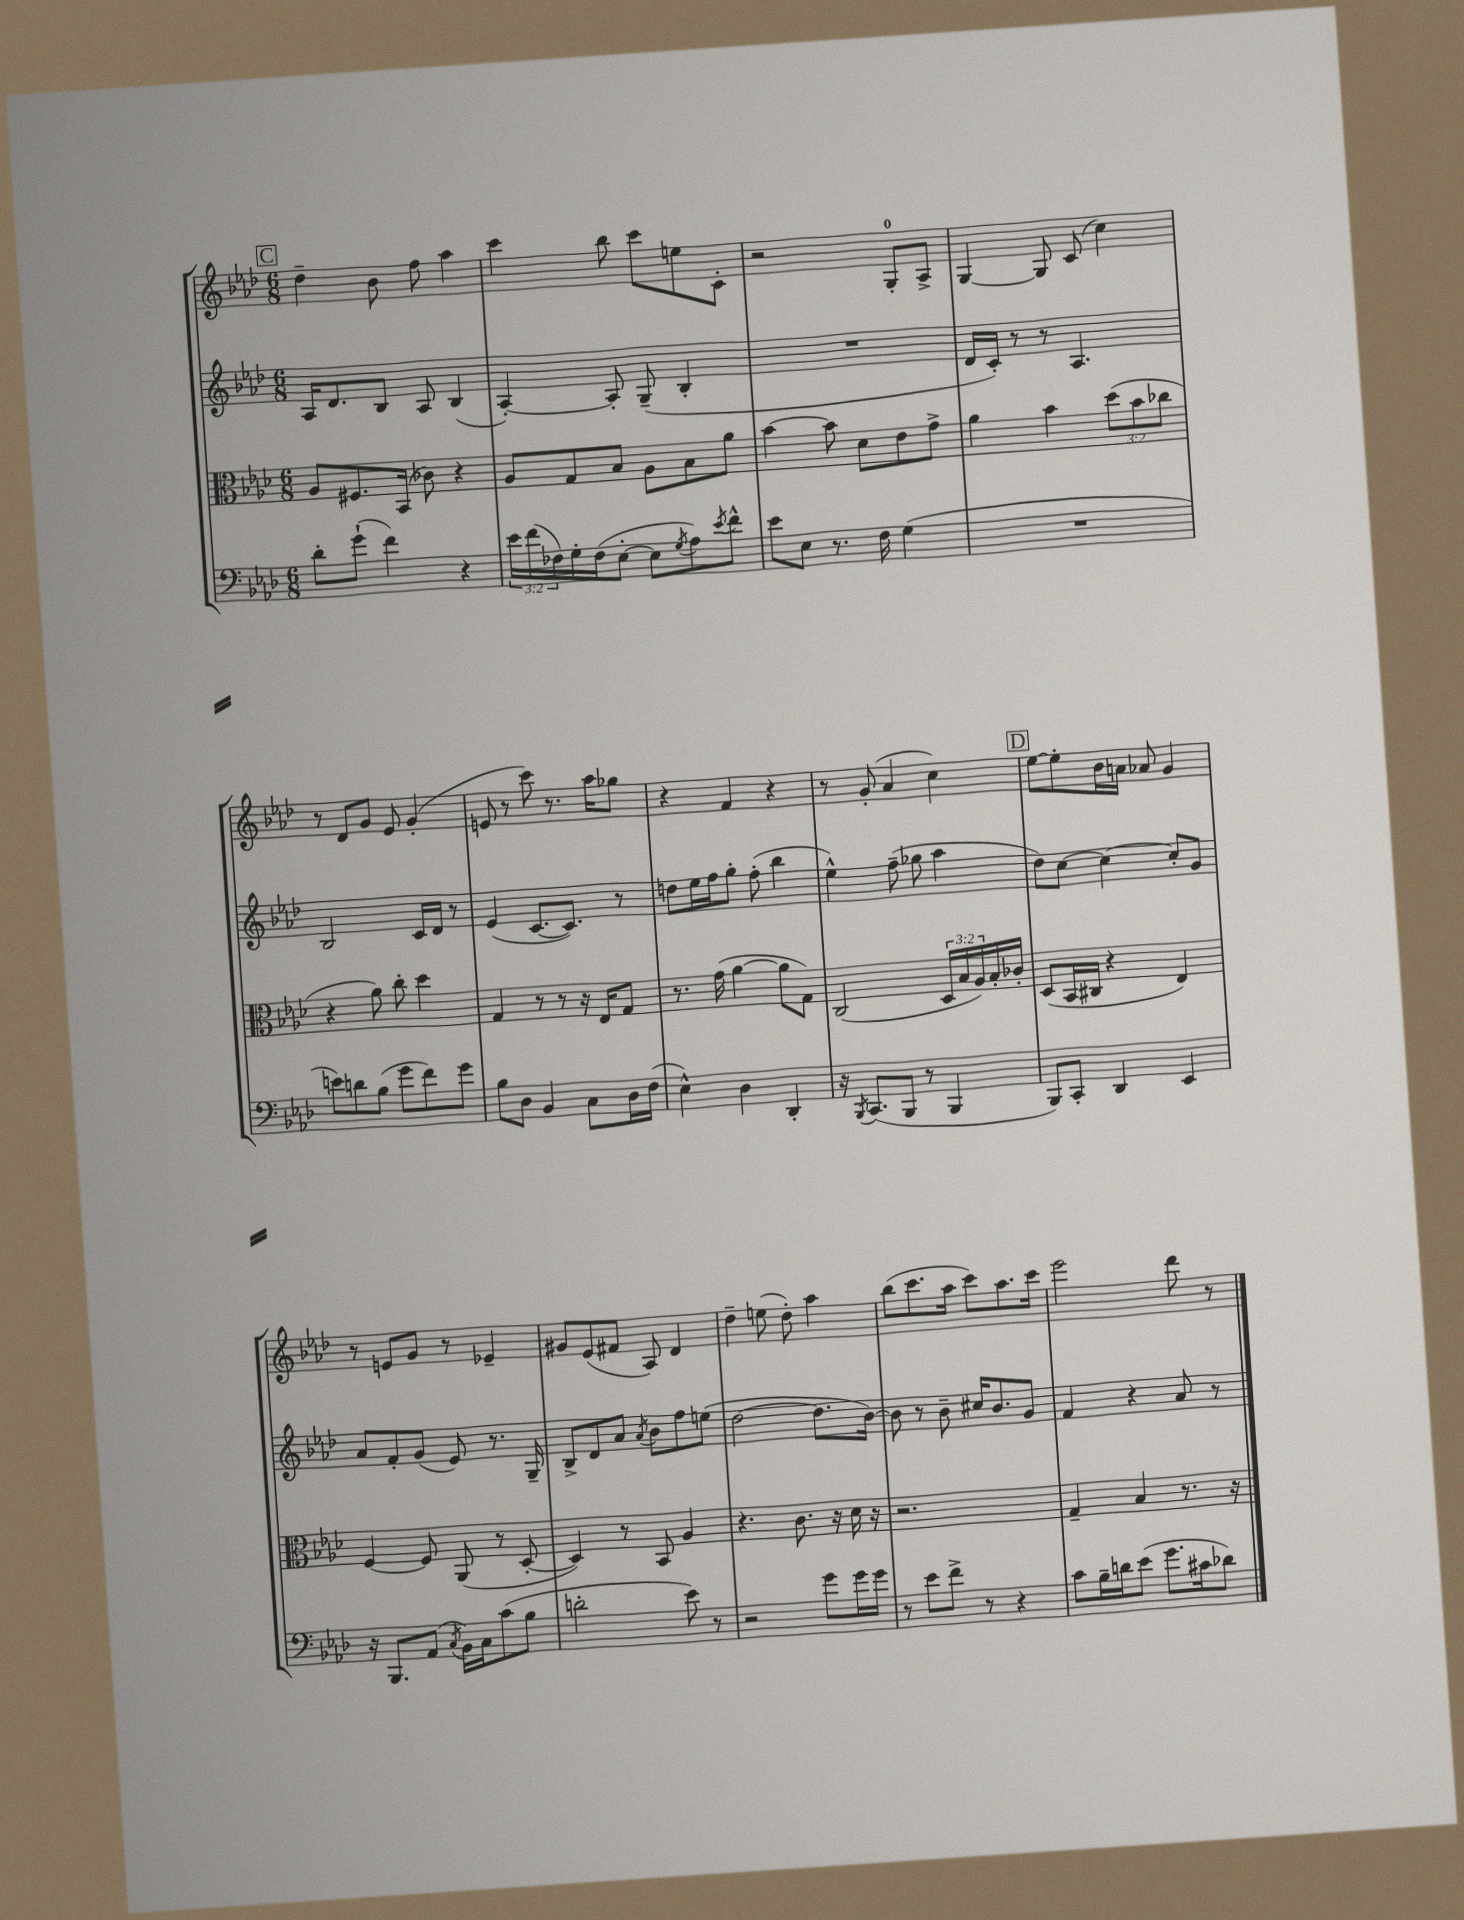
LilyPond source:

<<
\new StaffGroup <<
\new Staff = "s0" {
    \clef treble \key aes \major \numericTimeSignature \time 6/8
    \mark \markup { \box "C" } des''4-- bes'8 f''8 aes''4 |
    c'''4 bes''8 c'''8 e''8 c'8-. |
    r2 g8-0-. aes8-> |
    g4~ g8 c'8( c''4) |
    r8 des'8 g'8 ees'8 g'4-.( |
    e'8 r8 c'''8) r8. aes''16 ges''8 |
    r4 f'4 r4 |
    r8 g'8-.( aes'4 c''4) |
    \mark \markup { \box "D" } ees''8~ ees''8-. bes'16 a'16 aes'8 g'4 |
    r8 e'8 g'8 r8 ees'4-- |
    gis'8 ees'8( fis'8 aes8) des'4 |
    des''4-- e''8( des''8-.) aes''4 |
    bes''8( c'''8. aes''16 c'''8) aes''8. c'''16 |
    ees'''2 des'''8 r8 \bar "|." |
}
\new Staff = "s1" {
    \clef treble \key aes \major \numericTimeSignature \time 6/8
    \mark \markup { \box "C" } aes16 des'8. bes8 aes8 bes4( |
    aes4~-.) aes8-. g8--( bes4-. |
    R2. |
    des'16 c'16-.) r8 r8 aes4. |
    bes2 c'16 des'16 r8 |
    ees'4( c'8.~ c'8.) r8 |
    d''8 ees''16 f''16 g''8-. f''8-.( bes''4 |
    ees''4-^) f''8--( ges''8 aes''4 |
    \mark \markup { \box "D" } des''8) c''8~ c''4~ c''8-. g'8 |
    aes'8 f'8-. g'8( ees'8) r8. g16-- |
    bes8-> des'8 aes'8 \acciaccatura { aes'8 } bes'8 f''8 e''8( |
    des''2~ des''8. bes'16~) |
    bes'8 r8 bes'8-- cis''16 bes'8. g'8 |
    f'4 r4 aes'8 r8 \bar "|." |
}
\new Staff = "s2" {
    \clef alto \key aes \major \numericTimeSignature \time 6/8 \override Staff.TupletNumber.text = #tuplet-number::calc-fraction-text
    \mark \markup { \box "C" } aes8 fis8. bes,16( ces'8) r4 |
    aes8 g8 bes8 aes8 bes8 aes'8 |
    bes'4~ bes'8 des'8 ees'8 g'8-> |
    aes'4 bes'4 \tuplet 3/2 { des''8( bes'8 ces''8 } |
    r4 aes'8) c''8-. des''4 |
    g4 r8 r8 r16 ees16 g8 |
    r8. g'16( aes'4~ aes'8 g8) |
    c2( \tuplet 3/2 { des16 bes16 aes16) } bes16-. ces'16-. |
    \mark \markup { \box "D" } des8( bes,16 cis16 r4 ees4) |
    f4~ f8 aes,8( r8 des8~-. |
    des4) r8 bes,8 aes4 |
    r4. c'8. r16 des'16 r16 |
    r2. |
    g4-- bes4 r8. r16 \bar "|." |
}
\new Staff = "s3" {
    \clef bass \key aes \major \numericTimeSignature \time 6/8 \override Staff.TupletNumber.text = #tuplet-number::calc-fraction-text
    \mark \markup { \box "C" } des'8-. g'8-!( f'4) r4 |
    \tuplet 3/2 { ees'16 f'16( fes16) } g16-. fes16( ees8~-. ees8 \acciaccatura { g8 } aes8) \acciaccatura { ees'8 } f'8-^ |
    ees'8 ees8 r8. f16 g4( |
    R2. |
    e'8) d'8 bes8( g'8 f'8) g'8 |
    bes8 des8 bes,4 c8 des16 f16( |
    ees4-^) des4 des,4-. |
    r16 \acciaccatura { bes,,8 } c,8.( bes,,8 r8 bes,,4 |
    \mark \markup { \box "D" } bes,,8) c,8-. des,4 ees,4 |
    r16 bes,,8. aes,8( \acciaccatura { c8 } bes,16) c16 c'8( bes8 |
    d'2-. ees'8) r8 |
    r2 g'8 g'16 g'16 |
    r8 ees'8 f'8-> r8 r4 |
    c'8 bes16-- d'16 ees'8( g'8. cis'16 des'8) \bar "|." |
}
>>
>>
\layout { \context { \Score \remove "Bar_number_engraver" } }
